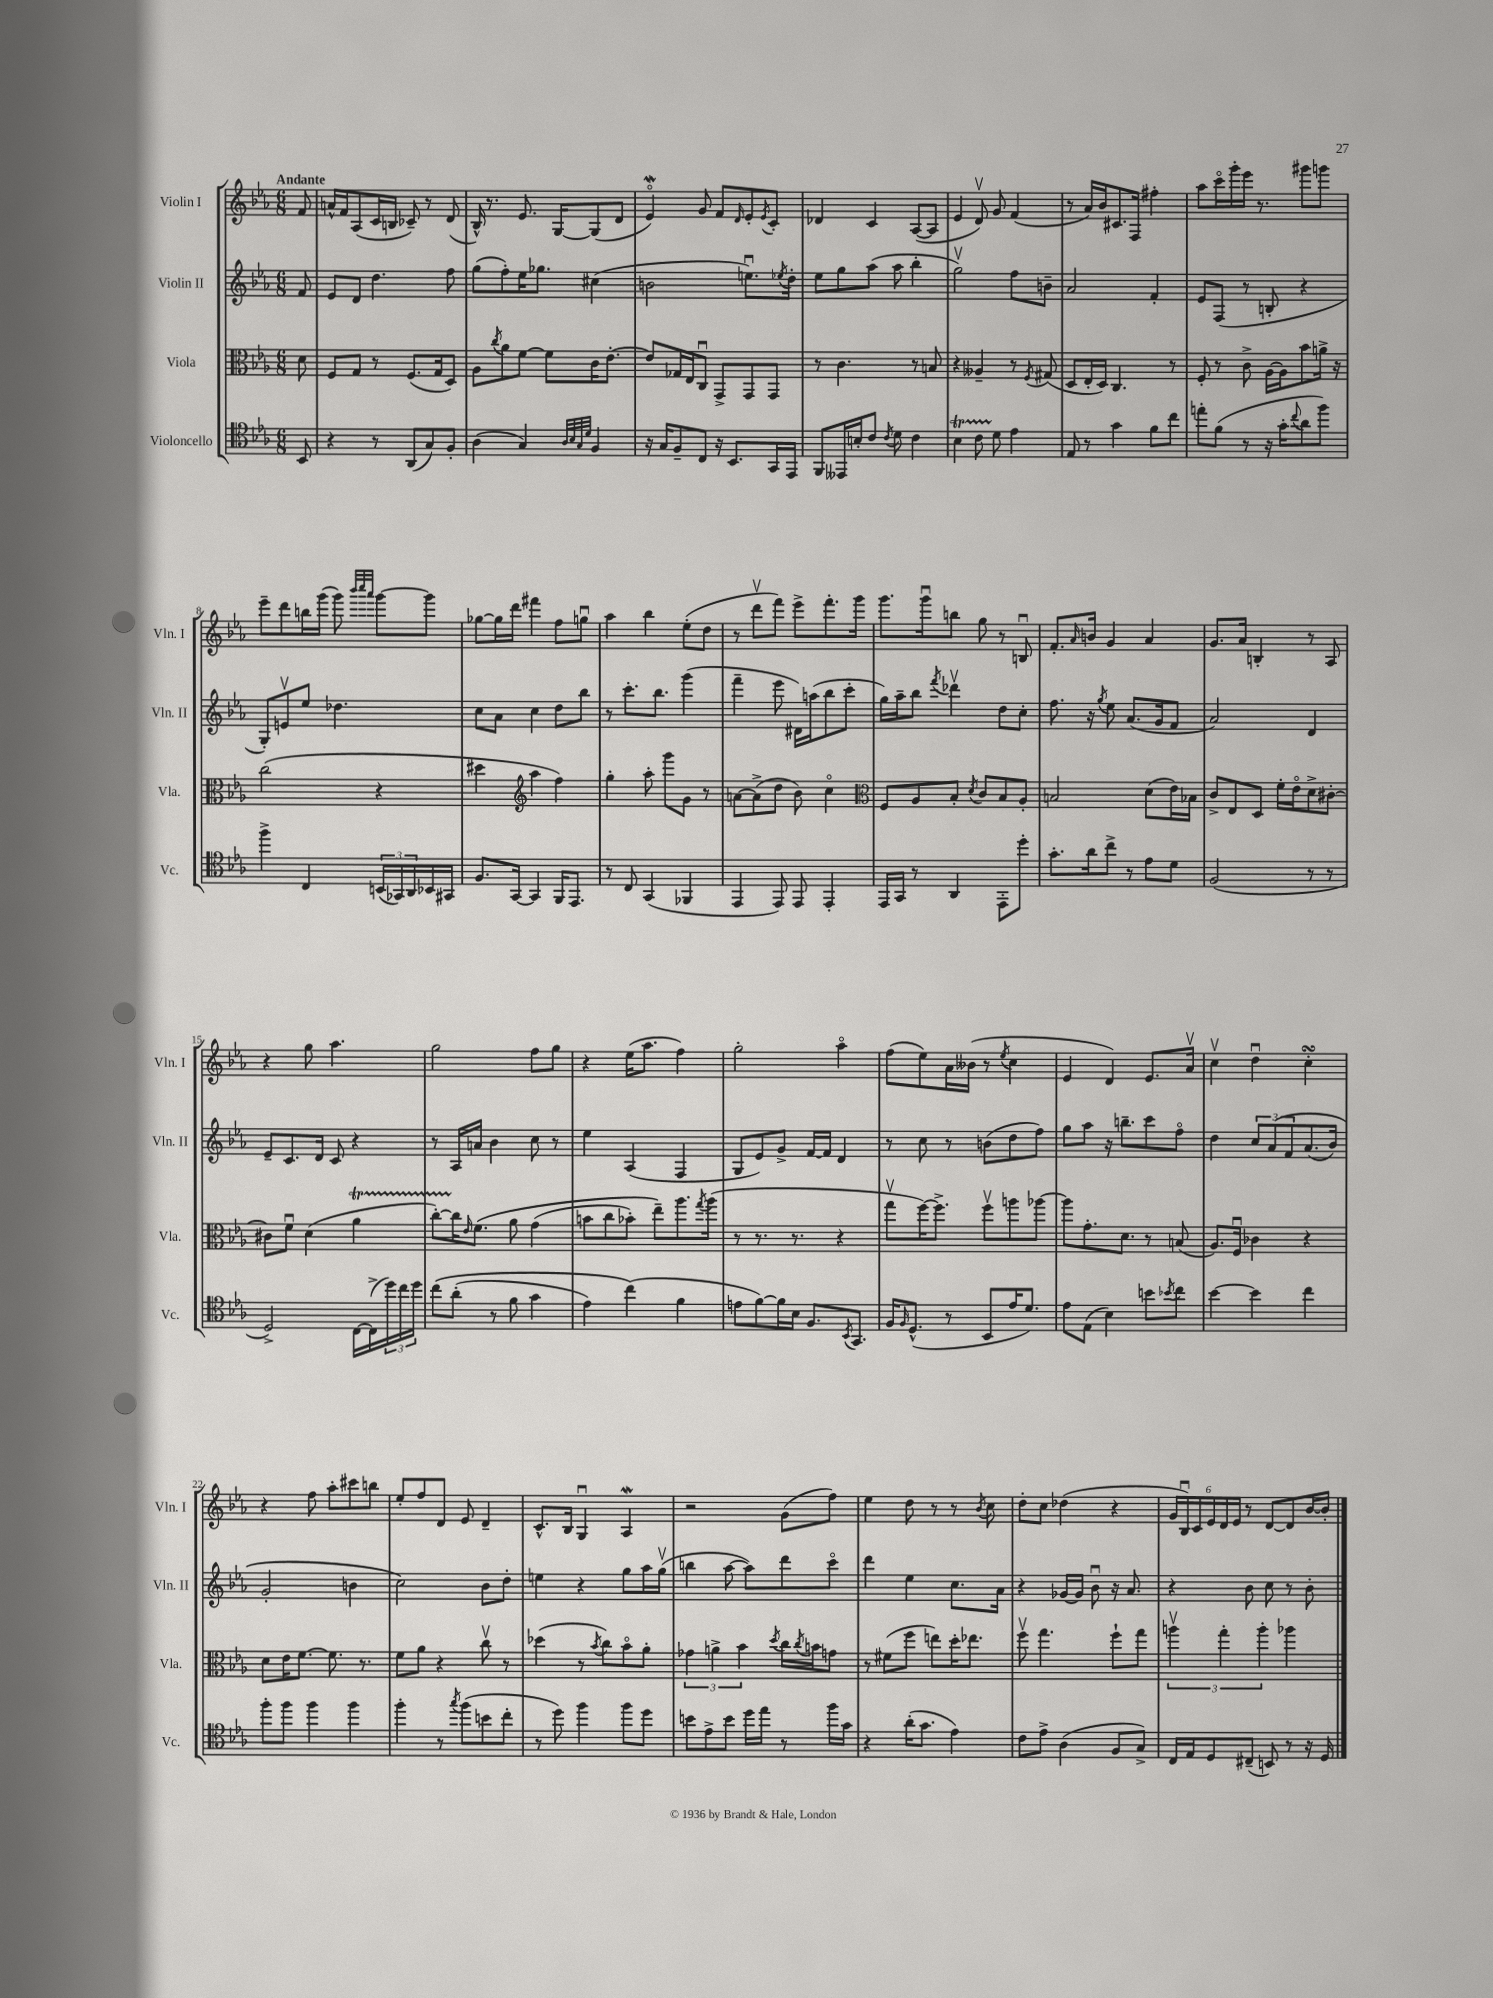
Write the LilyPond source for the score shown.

<<
\new StaffGroup <<
\new Staff = "s0" \with { instrumentName = "Violin I" shortInstrumentName = "Vln. I" } {
    \clef treble \key ees \major \numericTimeSignature \time 6/8 \partial 8 \tempo "Andante"
    f'8 |
    a'16-^ f'16 aes8( c'16 b16 ces'8--) r8 d'8( |
    bes16-^) r8. ees'8. g16~ g8( d'8 |
    ees'4\flageolet\mordent) g'8 f'8 \grace { d'16 } ees'8-. \acciaccatura { ees'8 } c'8-. |
    des'4 c'4 aes8~( aes8 |
    ees'4 d'8\upbow) g'8 f'4( |
    r8 aes'16) bes'16 cis'8. f16 fis''4-. |
    aes''8 c'''16\flageolet g'''16-. ees'''16 r8. gis'''8 g'''8 |
    ees'''8-- d'''8 b''16 g'''16( g'''8) \grace { bes'''32 c''''32 aes'''32 } g'''8~ g'''8 |
    ges''8~ ges''16 d'''16 fis'''4 f''8 g''8\downbow |
    aes''4 bes''4 ees''8-.( d''8 |
    r8 d'''8\upbow f'''8) ees'''8-> f'''8.-. g'''16 |
    g'''8. g'''16\downbow b''8 g''8 r8 b8\downbow |
    f'8.-. \grace { aes'16 } b'16 g'4 aes'4 |
    g'8. aes'16 b4-. r8 aes8 |
    r4 g''8 aes''4. |
    g''2 f''8 g''8 |
    r4 ees''16( aes''8. f''4) |
    g''2-. aes''4\flageolet |
    f''8( ees''8) aes'16 beses'16( r8 \acciaccatura { ees''8 } c''4 |
    ees'4 d'4) ees'8. aes'16\upbow |
    c''4\upbow d''4\downbow c''4-.\turn |
    r4 f''8 aes''8-. cis'''8 b''8 |
    ees''8-. f''8 d'8 ees'8 d'4-- |
    c'8.-^ bes16 g4\downbow aes4\mordent |
    r2 g'8( f''8) |
    ees''4 d''8 r8 r8 \acciaccatura { bes'8 } c''8 |
    d''8-. c''8 des''4( r4 |
    \tuplet 6/4 { g'16 bes16\downbow) c'16 ees'16 d'16 ees'16 } r8 d'8~ d'8 bes'16~ bes'16-. \bar "|." |
}
\new Staff = "s1" \with { instrumentName = "Violin II" shortInstrumentName = "Vln. II" } {
    \clef treble \key ees \major \numericTimeSignature \time 6/8 \partial 8
    f'8 |
    ees'8 d'8 d''4. f''8 |
    g''8( f''8-.) ees''16 ges''8. cis''4( |
    b'2 e''8.\downbow) \acciaccatura { ees''8 } d''16-. |
    ees''8 g''8 aes''8( aes''8 bes''4-. |
    g''2\upbow) f''8 b'8-- |
    aes'2 f'4-. |
    ees'8 f8( r8 b8-. r4 |
    g8-.) e'8\upbow ees''8 des''4. |
    c''8 aes'8 c''4 d''8 bes''8 |
    r8 c'''8.-. bes''8. g'''4( |
    f'''4-- ees'''8 dis'16) a''16( bes''8 c'''8-. |
    g''16) aes''16-- bes''8 \acciaccatura { f'''8 } des'''4\upbow d''8 c''8-. |
    f''8. r16 \acciaccatura { g''8 } ees''8 aes'8.( g'16 f'8 |
    aes'2) d'4 |
    ees'8-- c'8. d'16 c'8 r4 |
    r8 aes16 a'16 bes'4 c''8 r8 |
    ees''4 aes4( f4 |
    g8 ees'8) g'8-> f'16~ f'16 d'4 |
    r8 c''8 r8 b'8( d''8 f''8) |
    g''8 aes''8 r16 b''8.-- c'''8 f''8\flageolet |
    d''4 \tuplet 3/2 { c''8 aes'8\( f'8 } aes'8.( bes'16) |
    g'2-. b'4 |
    c''2\) bes'8 d''8-. |
    e''4 r4 g''8 aes''16 g''16\upbow( |
    b''4 aes''8~ aes''8) d'''8 c'''8\flageolet |
    d'''4 ees''4 c''8. aes'16 |
    r4 ges'16~ ges'16 bes'8\downbow r16 aes'8. |
    r4 bes'8 c''8 r8 bes'8-. \bar "|." |
}
\new Staff = "s2" \with { instrumentName = "Viola" shortInstrumentName = "Vla." } {
    \clef alto \key ees \major \numericTimeSignature \time 6/8 \partial 8
    d'8 |
    f8 g8 r8 f8.( g16 d8) |
    aes8 \acciaccatura { c''8 } aes'8 f'8~ f'8 c'16 ees'8.~-. |
    ees'8 ges16 ees16 c8\downbow g,8-> g,8 g,8 |
    r8 c'4. r8 b8 |
    r4 aeses4-- r8 \acciaccatura { f8 } gis8( |
    d8 ees16-. d16) c4. r8 |
    f8-. r8 c'8-> aes16~ aes16 bes'8 a'16-> r16 |
    c''2( r4 |
    dis''4 \clef treble aes''4 f''4) |
    g''4-. aes''8-. g'''8 g'8 r8 |
    a'8~ a'8->( d''8 bes'8) c''4\flageolet |
    \clef alto f8 aes8 bes8-. \acciaccatura { d'8 } c'8 bes8 aes8-. |
    b2 d'8( ees'16) bes16 |
    c'8-> ees8 d8 f'16-. ees'16\flageolet d'8-> cis'8~-. |
    cis'8 f'8\downbow d'4( aes'4\startTrillSpan |
    c''8~-.) c''16\stopTrillSpan \grace { ees'16 } f'8.\( aes'8 g'4( |
    b'8 c''8 bes'8-.) ees''8--\) aes''8. \acciaccatura { g''8 } aes''16( |
    r8 r8. r8. r4 |
    g''8\upbow f''16~) f''8.-> f''8\upbow a''8 aes''8~ |
    aes''8 g'8.-. d'8. r8 b8( |
    aes8.) f16\downbow ces'4 r4 |
    d'8 ees'16 f'8.~ f'8. r8. |
    f'8 aes'8 r4 c''8\upbow r8 |
    des''4( r8 \acciaccatura { bes'8 } c''8) bes'8\flageolet aes'8-. |
    \tuplet 3/2 { ges'4 a'4-> bes'4 } \acciaccatura { d''8 } c''16 \acciaccatura { c''8 } b'16 g'8 |
    r8 fis'8( f''8 e''8) d''16-. ees''8. |
    f''8\upbow g''4. f''8-! g''8 |
    \tuplet 3/2 { a''4\upbow g''4-. a''4-. } aes''4 \bar "|." |
}
\new Staff = "s3" \with { instrumentName = "Violoncello" shortInstrumentName = "Vc." } {
    \clef tenor \key ees \major \numericTimeSignature \time 6/8 \partial 8
    bes,8 |
    r4 r8 aes,8( g8) f8-. |
    aes4( g4) \grace { aes32 bes32 g32 d'32 } f4 |
    r16 g16 f8-- c8 r16 bes,8. g,16 ees,16 |
    f,8 eeses,16 b16-. c'8 \acciaccatura { c'8 } d'8 c'4 |
    bes4\startTrillSpan c'8 d'8\stopTrillSpan ees'4 |
    ees8 r8 g'4 f'8 c''8 |
    e''8-. f'8( r8 r16 g'16-. \appoggiatura { c''8 } aes'8 f''8) |
    f''4-> c4 \tuplet 3/2 { b,16( ges,16) aes,16 } bes,16 gis,16 |
    f8. g,16~ g,4 f,16 ees,8. |
    r8 c8 g,4( fes,4 |
    ees,4 ees,8) ees,8 ees,4-. |
    ees,16 g,16 r8 aes,4 ees,8-. d''8-. |
    g'8.-. aes'16 c''8-> r8 ees'8 d'8 |
    f2( r8 r8 |
    d2->) c16~ c16->( \tuplet 3/2 { d''16) c''16 d''16 } |
    c''8\( aes'8-.( r8 f'8 g'4 |
    ees'4) c''4(\) f'4 |
    e'8 f'8~) f'16 bes16 f8. \acciaccatura { bes,8 } g,8. |
    f16 \grace { f16 } d8.-^( r8 bes,8 ees'16 d'8.) |
    ees'8 ees8( bes4) b'8 \acciaccatura { bes'8 } c''8 |
    bes'4~ bes'4 c''4 |
    f''8-. f''8 f''4 f''4 |
    f''4-. r8 \acciaccatura { g''8 } f''8( b'8 c''8-. |
    r8 d''8) f''4 f''8 d''8 |
    b'8 ees'8-> b'8 d''16 ees''16 r8 f''16 g'16 |
    r4 aes'16-.( g'8. ees'4) |
    c'8 ees'8-> aes4( f8 g8->) |
    c16 ees16 d8 cis8--( b,8) r8 r16 d16 \bar "|." |
}
>>
>>
